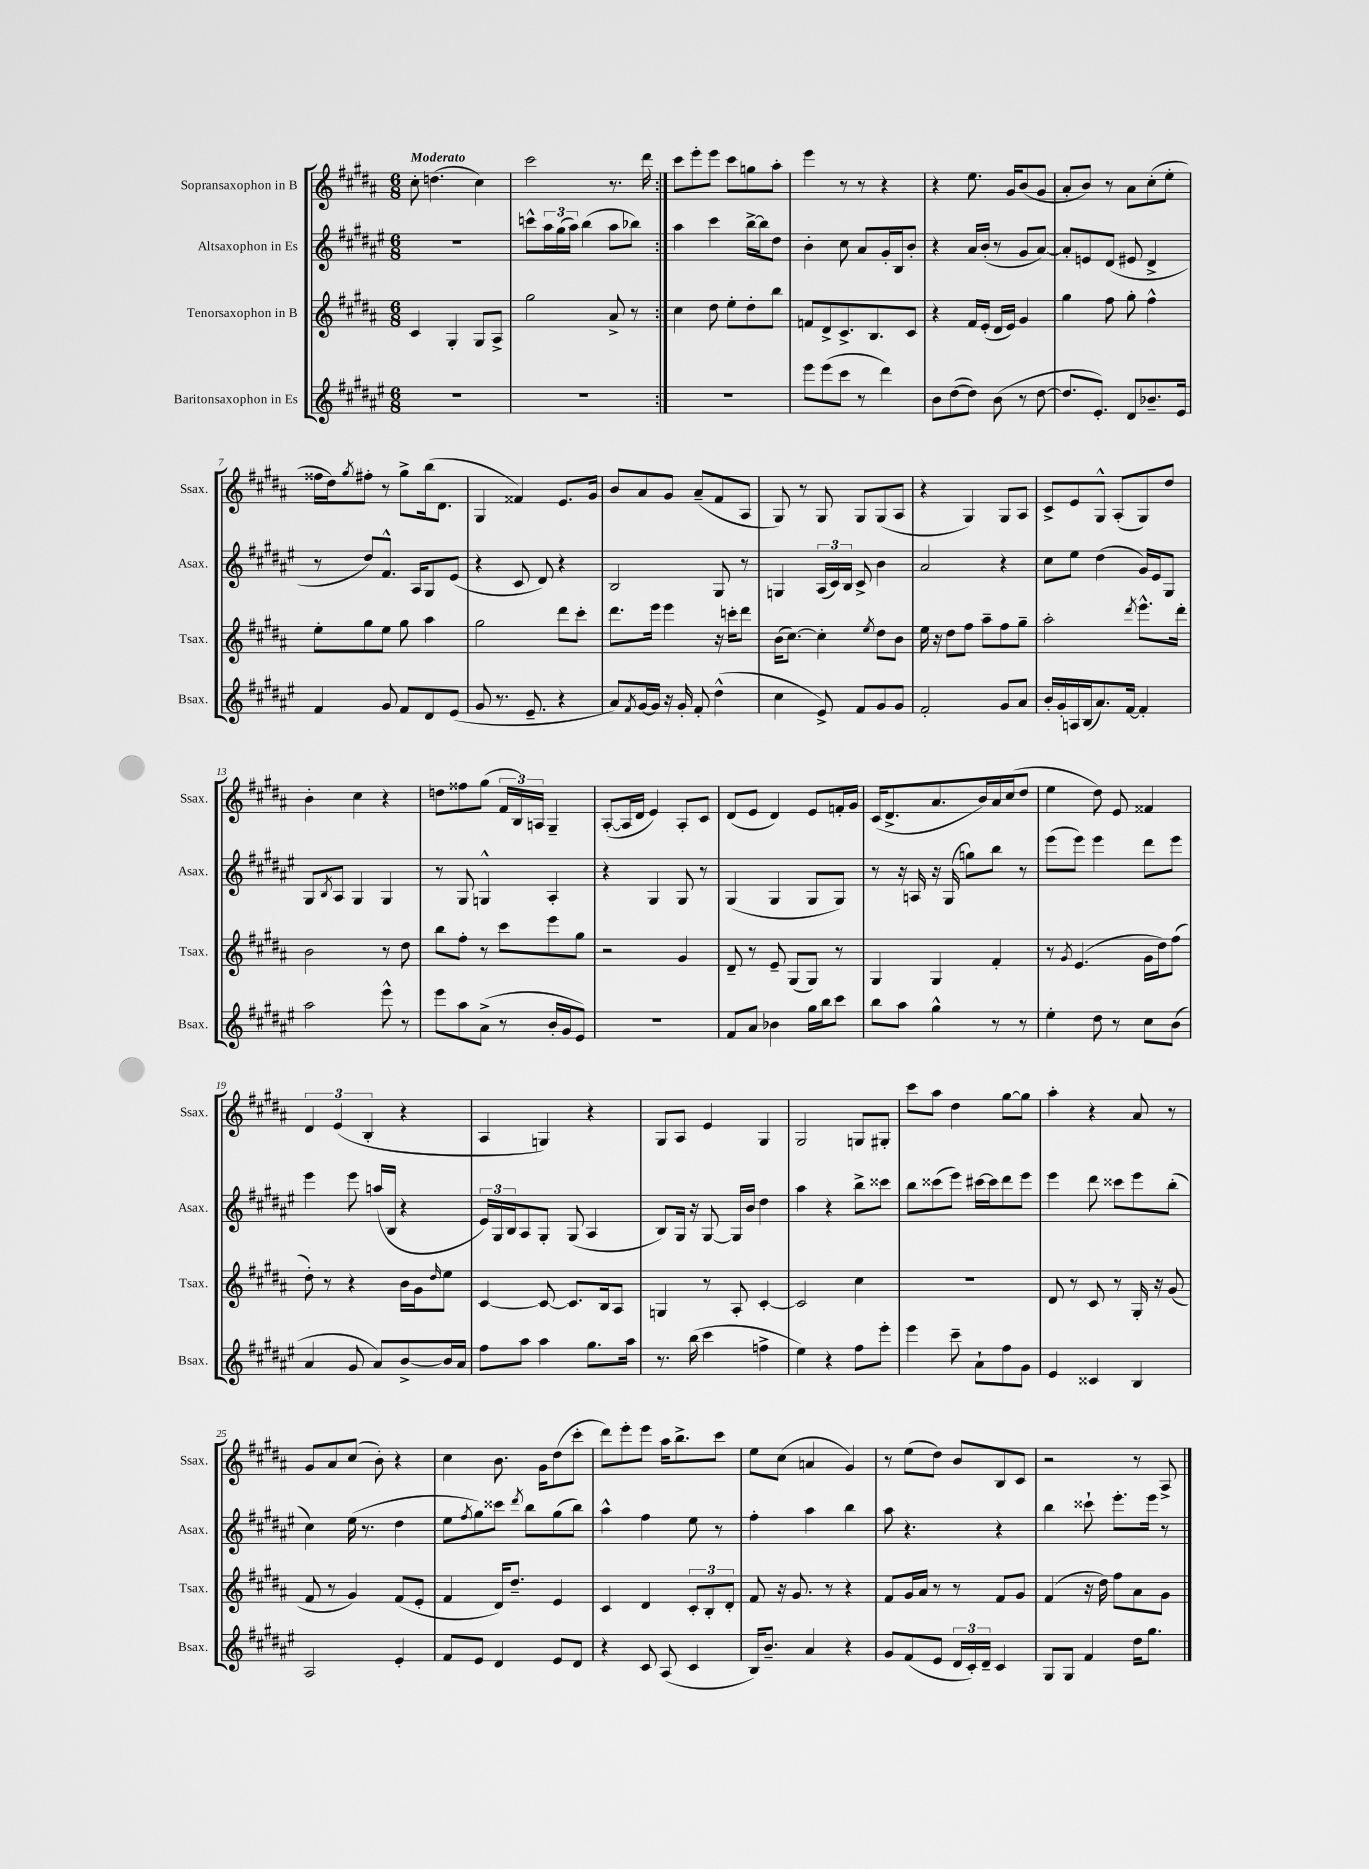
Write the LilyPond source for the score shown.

<<
\new StaffGroup <<
\new Staff = "s0" \with { instrumentName = "Sopransaxophon in B" shortInstrumentName = "Ssax." } {
    \clef treble \key b \major \numericTimeSignature \time 6/8 \tempo "Moderato"
    \repeat volta 2 { cis''8-. d''4.( cis''4) |
    cis'''2 r8. dis'''16 | }
    cis'''8 e'''8-. e'''8 cis'''8 g''8 ais''8-. |
    e'''4 r8 r8 r4 |
    r4 e''8. gis'16 b'8( gis'8 |
    ais'8-. b'8) r8 ais'8 cis''8-.( e''8-. |
    fisis''16 dis''16) \acciaccatura { gis''8 } fis''8-. r8 gis''8-> b''16( dis'8. |
    gis4 fisis'4) e'8. gis'16 |
    b'8 ais'8 gis'8 ais'8--( fis'8 ais8 |
    gis8) r8 gis8 gis8 gis8( ais8 |
    r4 gis4) gis8 ais8 |
    cis'8-> e'8 gis8-^ ais8-.( gis8) dis''8 |
    b'4-. cis''4 r4 |
    d''8 fisis''8 gis''8( \tuplet 3/2 { fis'16 b16) a16 } gis4-- |
    ais8~-.( ais16 dis'16 e'4) ais8-. cis'8 |
    dis'8( e'8 dis'4) e'8 f'16-. gis'16 |
    cis'16( dis'8.-> ais'8. b'16) ais'16 cis''16( dis''8 |
    e''4 dis''8) e'8 fisis'4 |
    \tuplet 3/2 { dis'4 e'4( b4-. } r4 |
    ais4 g4) r4 |
    gis8 ais8 e'4 gis4 |
    gis2 g8 gis8-. |
    cis'''8 ais''8 dis''4 gis''8~ gis''8 |
    ais''4-. r4 ais'8 r8 |
    gis'8 ais'8 cis''8( b'8-.) r4 |
    cis''4 b'8. gis'16 dis''8( cis'''8-. |
    dis'''8) e'''8-. e'''8 ais''16 b''8.-> cis'''8 |
    e''8 cis''8( a'4 gis'4) |
    r8 e''8( dis''8) b'8 b8 cis'8 |
    r2 r8 ais8-> \bar "|." |
}
\new Staff = "s1" \with { instrumentName = "Altsaxophon in Es" shortInstrumentName = "Asax." } {
    \clef treble \key fis \major \numericTimeSignature \time 6/8
    \repeat volta 2 { R2. |
    c'''8-^ \tuplet 3/2 { ais''16 gis''16( ais''16) } b''4( ais''8 bes''8) | }
    ais''4 cis'''4 b''16~-> b''16 dis''8 |
    b'4-. cis''8 ais'8 gis'16-. b16 b'8-. |
    r4 ais'16 b'16-.( r8 gis'8 ais'8~) |
    ais'8-. e'8 dis'8( eis'8 dis'4-> |
    r8 dis''8) fis'8.-^ ais16 gis8 eis'8( |
    r4 cis'8 dis'8) r4 |
    b2 gis8 r8 |
    g4 \tuplet 3/2 { ais16( cis'16) b16 } cis'8-> b'4 |
    ais'2 r4 |
    cis''8 eis''8 dis''4( gis'16) eis'16 gis8 |
    gis8 \acciaccatura { b8 } ais8 gis4 gis4 |
    r8 gis8 g4-^ ais4-. |
    r4 gis4 gis8 r8 |
    gis4( gis4 gis8 gis8) |
    r8 r16 a16 r16 gis16( g''8) b''8 r8 |
    eis'''8( eis'''8) eis'''4 dis'''8 eis'''8 |
    eis'''4 eis'''8 a''16( b16 r4 |
    \tuplet 3/2 { eis'16) gis16 b16 } ais8 gis8-. gis8( ais4 |
    b8) gis16 r16 gis8~ gis16 b'16 dis''4 |
    ais''4 r4 b''8-> cisis'''8 |
    b''8 cisis'''8( eis'''8) cis'''16~ cis'''16 dis'''8 eis'''8 |
    eis'''4 dis'''8 cisis'''8 eis'''8 b''8-.( |
    cis''4) eis''16( r8. dis''4 |
    eis''8 \acciaccatura { fis''8 } gis''8) cisis'''8 \acciaccatura { dis'''8 } b''8 gis''8( b''8) |
    ais''4-^ fis''4 eis''8 r8 |
    fis''4-. ais''4 b''4 |
    ais''8 r4. r4 |
    b''4 cisis'''8-! eis'''8.-. eis'''16 r8 \bar "|." |
}
\new Staff = "s2" \with { instrumentName = "Tenorsaxophon in B" shortInstrumentName = "Tsax." } {
    \clef treble \key b \major \numericTimeSignature \time 6/8
    \repeat volta 2 { cis'4 gis4-. gis8 ais8-> |
    gis''2 ais'8-> r8 | }
    cis''4 dis''8 e''8-. dis''8-. b''8 |
    f'8 dis'8-> cis'8.-> b8. cis'8 |
    r4 fis'16 e'16-.( dis'16 e'16) gis'4 |
    gis''4 fis''8 gis''8-. fis''4-^ |
    e''8-. gis''8 e''8 gis''8 ais''4 |
    gis''2 dis'''8 cis'''8-. |
    dis'''8. e'''16 e'''4 r16 c'''16-. dis'''8 |
    b'16( cis''8.~) cis''4-. \acciaccatura { e''8 } dis''8 b'8 |
    e''16 r16 dis''8 fis''8 ais''8-- fis''8 gis''8-- |
    ais''2-. \acciaccatura { dis'''8 } e'''8.-^ dis'''16-. |
    b'2 r8 dis''8 |
    b''8 fis''8-. r8 cis'''8 e'''8 gis''8 |
    r2 gis'4 |
    dis'8-- r8 e'8-- gis8( gis8) r8 |
    gis4 gis4 fis'4-. |
    r8 \acciaccatura { gis'8 } e'4.( gis'16 dis''16) fis''8( |
    dis''8-.) r8 r4 b'16 gis'16 \grace { dis''16 } e''8 |
    cis'4~ cis'8~ cis'8. b16 ais8 |
    g4 r8 ais8-. cis'4~-. |
    cis'2 cis''4 |
    R2. |
    dis'8 r8 cis'8 r8 gis16-. r16 gis'8( |
    fis'8 r8 gis'4) fis'8( e'8-. |
    fis'4 dis'16) dis''8.-- e'4 |
    cis'4 dis'4 \tuplet 3/2 { cis'8-. b8-. dis'8-. } |
    fis'8 r16 gis'8. r8 r4 |
    fis'8 gis'16 ais'16 r8 r8 fis'8 gis'8 |
    fis'4( r16 dis''16) fis''8 ais'8 gis'8 \bar "|." |
}
\new Staff = "s3" \with { instrumentName = "Baritonsaxophon in Es" shortInstrumentName = "Bsax." } {
    \clef treble \key fis \major \numericTimeSignature \time 6/8
    \repeat volta 2 { R2. |
    R2. | }
    R2. |
    eis'''8 eis'''8( cis'''8 r8 dis'''4) |
    b'8 dis''8~( dis''8) b'8( r8 dis''8~ |
    dis''8. eis'8.-.) dis'8 bes'8.-- eis'16 |
    fis'4 gis'8 fis'8 dis'8 eis'8( |
    gis'8 r8. eis'8.-- r4 |
    ais'8) \acciaccatura { fis'8 } gis'16~ gis'16 r16 gis'16-. fis'8-. dis''4-^( |
    cis''4 eis'8->) fis'8 gis'8 gis'8 |
    fis'2-. gis'8 ais'8 |
    b'16-. gis'16-. a16 b16( ais'8.) fis'16~ fis'4-. |
    ais''2 eis'''8-^ r8 |
    eis'''8 ais''8 ais'8->( r8 b'16-. gis'16 eis'8) |
    R2. |
    fis'8 ais'8 bes'4 gis''16 b''16 cis'''8 |
    b''8 ais''8 gis''4-^ r8 r8 |
    eis''4-. dis''8 r8 cis''8 b'8( |
    ais'4 gis'8 ais'8) b'8~-> b'16 ais'16 |
    fis''8 ais''8 ais''4 gis''8. ais''16 |
    r8. b''16( cis'''4 f''4-> |
    eis''4) r4 fis''8 eis'''8-. |
    eis'''4 cis'''8-- ais'8-! fis''8 gis'8 |
    eis'4 cisis'4 b4 |
    ais2 eis'4-. |
    fis'8 eis'8 dis'4 eis'8 dis'8 |
    r4 cis'8 ais8( cis'4 |
    b16) b'8.-- ais'4 r4 |
    gis'8 fis'8( eis'8 \tuplet 3/2 { dis'16 cis'16-.) dis'16-- } cis'4 |
    gis8 gis8 fis'4 dis''16 gis''8. \bar "|." |
}
>>
>>
